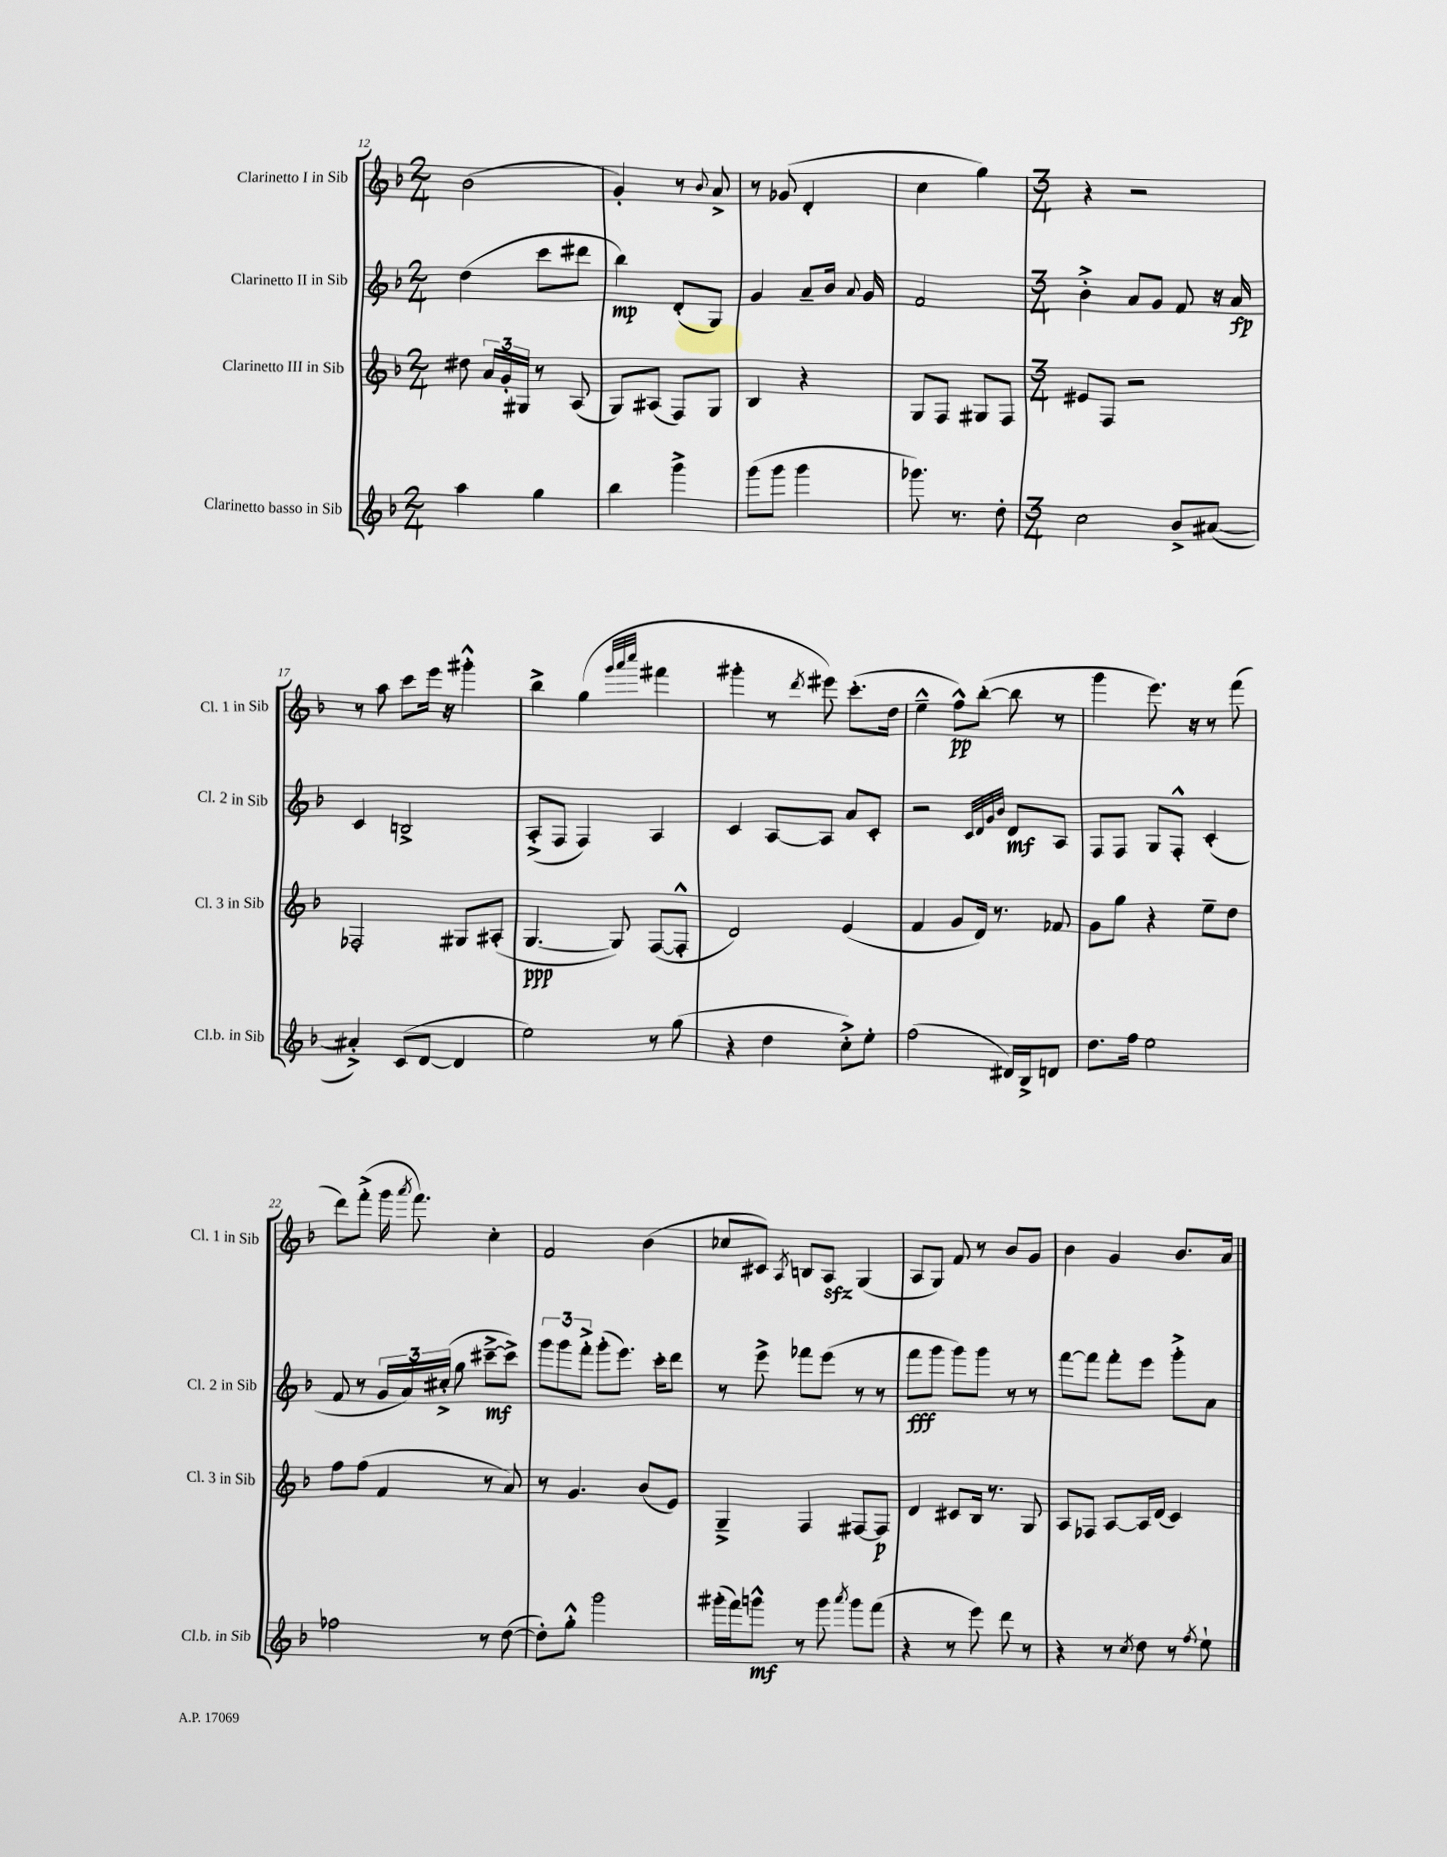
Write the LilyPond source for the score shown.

<<
\new StaffGroup <<
\new Staff = "s0" \with { instrumentName = "Clarinetto I in Sib" shortInstrumentName = "Cl. 1 in Sib" } {
    \clef treble \key f \major \numericTimeSignature \time 2/4
    \autoBeamOff bes'2( |
    g'4-.) r8 \appoggiatura { bes'8 } a'8-> |
    r8 ges'8( d'4-. |
    c''4 g''4) |
    \numericTimeSignature \time 3/4 r4 r2 |
    r8 a''8 c'''8[ e'''16] r16 gis'''4-.-^ |
    bes''4-> g''4( \grace { g'''32[ a'''32 c''''32] } fis'''4 |
    gis'''4-. r8 \acciaccatura { d'''8 } eis'''8) c'''8.[-.( d''16] |
    e''4---^ f''8[-^\pp) bes''8]~-.( bes''8 r8 |
    g'''4 e'''8.) r16 r8 f'''8( |
    d'''8[) f'''8]-.->( g'''16 \acciaccatura { a'''8 } f'''8.) c''4-. |
    f'2 bes'4( |
    ces''8[ cis'8]) \acciaccatura { a8 } b8[ a8]\sfz g4( |
    a8[ g8]) f'8 r8 bes'8[ g'8] |
    bes'4 g'4 bes'8.[ a'16] \bar "|." |
}
\new Staff = "s1" \with { instrumentName = "Clarinetto II in Sib" shortInstrumentName = "Cl. 2 in Sib" } {
    \clef treble \key f \major \numericTimeSignature \time 2/4
    \autoBeamOff d''4( c'''8[ dis'''8] |
    bes''4\mp) d'8[-.( g8]) |
    g'4 a'8[-- bes'16] \appoggiatura { a'8 } g'16 |
    f'2 |
    \numericTimeSignature \time 3/4 bes'4-.-> a'8[ g'8] f'8 r16 a'16\fp |
    c'4 b2-> |
    a8[-.->( f8] f4) a4 |
    c'4 a8[~ a8] a'8[ c'8]-. |
    r2 \grace { c'32[ d'32 g'32 bes'32] } d'8[\mf a8] |
    f8[ f8] g8[ f8]-.-^ c'4-.( |
    f'8 r8 \tuplet 3/2 { g'16[ a'16) cis''16]-.->( } g''8 cis'''8[~--->\mf cis'''8]->) |
    \tuplet 3/2 { g'''8[ g'''8 f'''8]-.-> } g'''8[-.( e'''8.]) c'''16[-. d'''8] |
    r8 e'''8-> fes'''8[ e'''8]( r8 r8 |
    f'''8[\fff g'''8] g'''8[) g'''8] r8 r8 |
    f'''8[~ f'''8] f'''8[-. e'''8] g'''8[-.-> a'8] \bar "|." |
}
\new Staff = "s2" \with { instrumentName = "Clarinetto III in Sib" shortInstrumentName = "Cl. 3 in Sib" } {
    \clef treble \key f \major \numericTimeSignature \time 2/4
    \autoBeamOff dis''8 \tuplet 3/2 { a'16[ g'16-. gis16] } r8 a8( |
    g8[) ais8]( f8[) g8] |
    bes4 r4 |
    g8[ f8] gis8[ f8] |
    \numericTimeSignature \time 3/4 eis'8[ f8] r2 |
    fes2-. gis8[ ais8]-.( |
    g4.~\ppp g8) f8[~( f8]-.-^ |
    d'2) e'4( |
    f'4 g'8[ d'16]) r8. fes'8 |
    g'8[ g''8] r4 e''8[-- d''8] |
    f''8[ f''8]( f'4 r8 a'8) |
    r8 g'4. bes'8[( e'8]) |
    g4---> f4 fis8[~ fis8]\p |
    d'4 cis'8[ bes16] r8. g8 |
    a8[ fes8] a8[~ a16 d'16]( c'4) \bar "|." |
}
\new Staff = "s3" \with { instrumentName = "Clarinetto basso in Sib" shortInstrumentName = "Cl.b. in Sib" } {
    \clef treble \key f \major \numericTimeSignature \time 2/4
    \autoBeamOff a''4 g''4 |
    bes''4 g'''4-> |
    g'''8[( g'''8] g'''4 |
    ges'''8.) r8. d''8-. |
    \numericTimeSignature \time 3/4 c''2 bes'8[-> ais'8]~( |
    ais'4-.->) c'8[( d'8]~ d'4 |
    e''2) r8 g''8( |
    r4 d''4 c''8[-.->) e''8]-. |
    f''2( dis'16[) bes16-> d'8] |
    d''8.[ f''16] e''2 |
    fes''2 r8 d''8~( |
    d''8[-.) g''8]-.-^ g'''2 |
    gis'''16[-.( f'''16) g'''8]-^\mf r8 g'''8 \acciaccatura { a'''8 } g'''8[ f'''8]( |
    r4 r8 e'''8) d'''8 r8 |
    r4 r8 \acciaccatura { c''8 } d''8 r8 \acciaccatura { f''8 } e''8-! \bar "|." |
}
>>
>>
\layout { \context { \Score currentBarNumber = #12 } }
